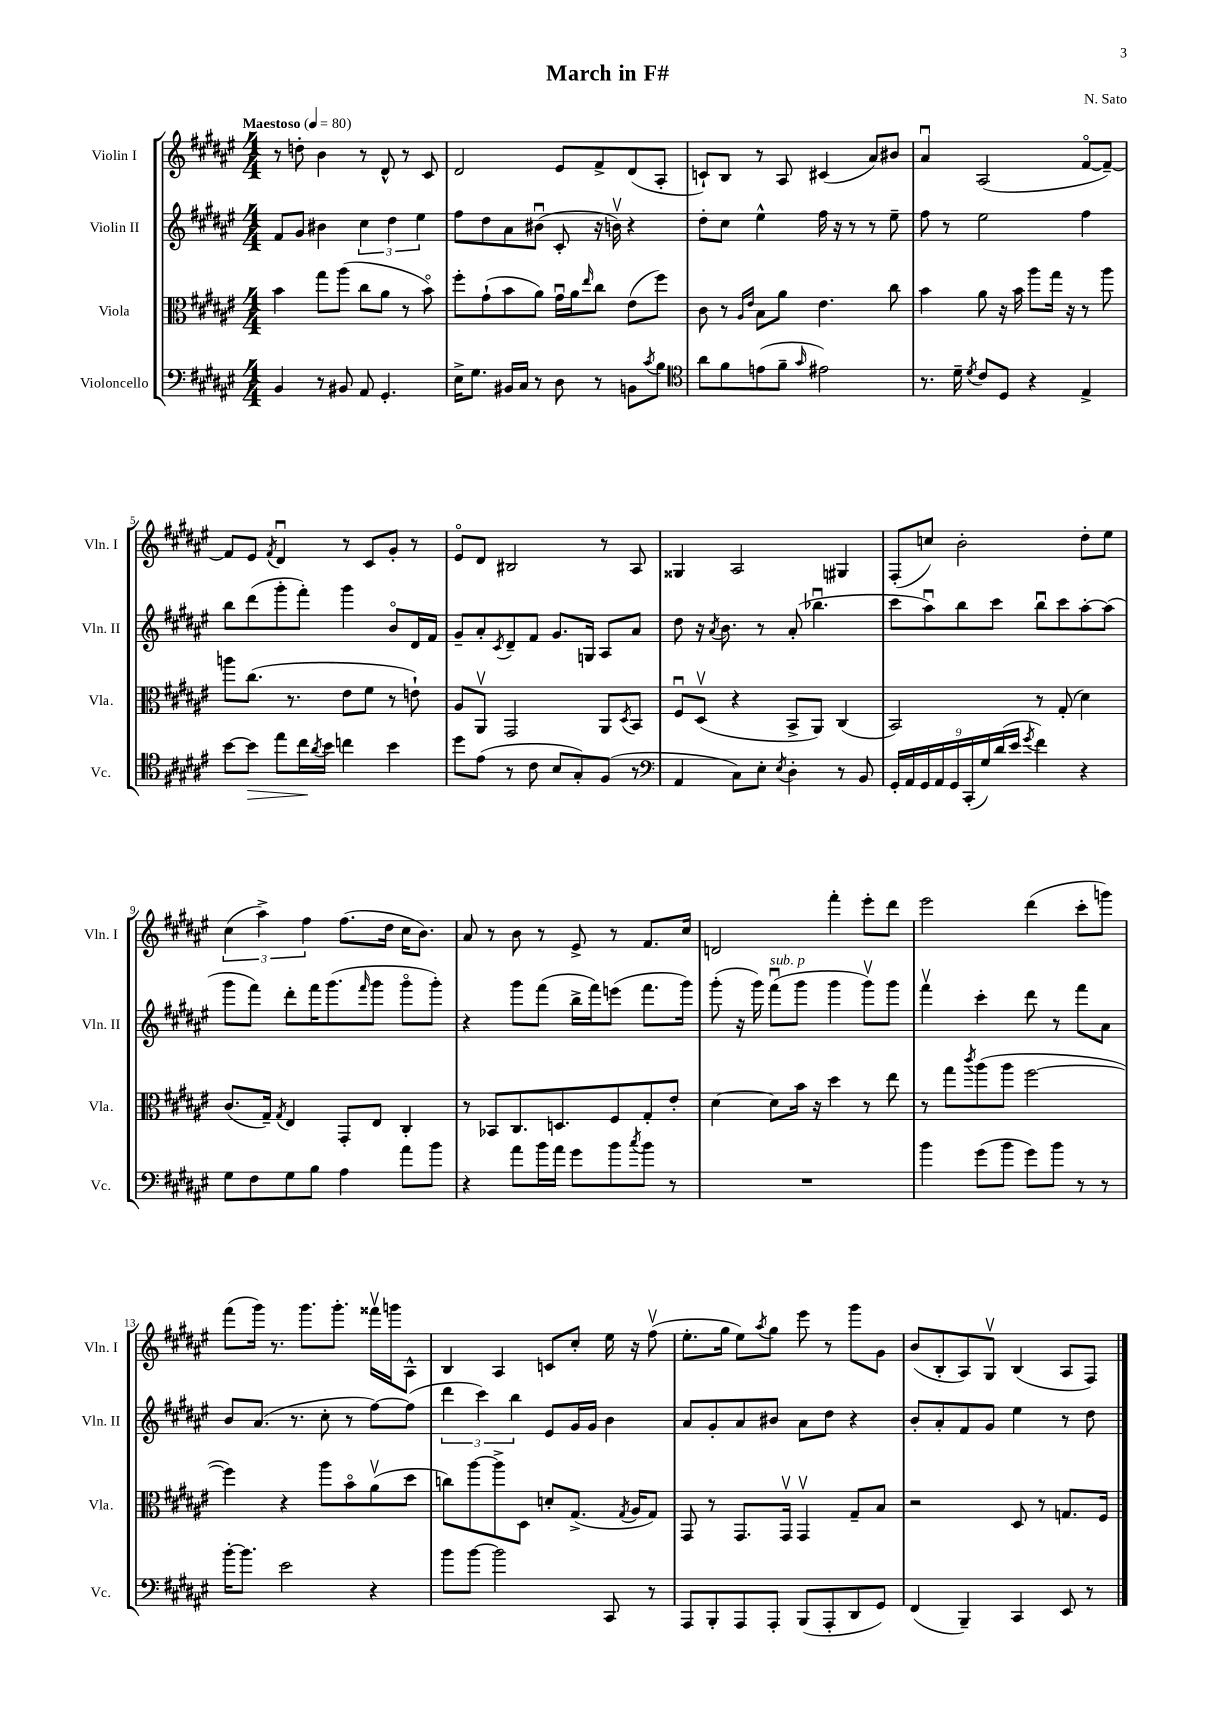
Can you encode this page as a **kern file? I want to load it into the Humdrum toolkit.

**kern	**dynam	**kern	**kern	**kern
*part4	*part4	*part3	*part2	*part1
*staff4	*staff4	*staff3	*staff2	*staff1
*I"Violoncello	*	*I"Viola	*I"Violin II	*I"Violin I
*I'Vc.	*	*I'Vla.	*I'Vln. II	*I'Vln. I
*clefF4	*	*clefC3	*clefG2	*clefG2
*k[f#c#g#d#a#e#]	*	*k[f#c#g#d#a#e#]	*k[f#c#g#d#a#e#]	*k[f#c#g#d#a#e#]
*M4/4	*	*M4/4	*M4/4	*M4/4
*MM80	*	*MM80	*MM80	*MM80
=1	=1	=1	=1	=1
!	!	!	!	!LO:TX:a:B:t=Maestoso
4BB/	.	4b\	8f#/L	8r
.	.	.	8g#/J	8ddn'\
8r	.	8gg#\L	4b#X\	4b\
8BB#X/	.	(8aa#\J	.	.
8AA#/	.	8cc#\L	6cc#\	8r
4.GG#'/	.	8a#\J	.	8d#^^/
.	.	.	6dd#\	.
.	.	8r	.	8r
.	.	.	6ee#\	.
.	.	8b\)	.	8c#/
=2	=2	=2	=2	=2
16E#^\KL	.	8ff#'\L	8ff#\L	2d#/
8.G#\J	.	.	.	.
.	.	(8g#`\	8dd#\	.
16BB#X/LL	.	8b\	8a#\	.
16C#/JJ	.	.	.	.
8r	.	8a#\J)	(8b#Xu\J	.
8D#\	.	16g#u\LL	8c#'/	8e#/L
.	.	16a#\J	.	.
.	.	16qqee#/	.	.
8r	.	8cc#\J	16r	8f#^/
.	.	.	16bnv\)	.
8BBn\L	.	(8e#\L	4r	(8d#/
8qc#/	.	.	.	.
8B\J	.	8ff#\J)	.	8A#'/J
=3	=3	=3	=3	=3
*clefC4	*	*	*	*
8a#\L	.	8c#\	8dd#'\L	8cn`/L)
8f#\	.	8r	8cc#\J	8B/J
.	.	16qqA#/LL	.	.
.	.	16qqe#/JJ	.	.
(8en\	.	8B\L	4ee#^^\	8r
8f#~\J	.	8a#\J	.	8A#/
16qqg#/	.	.	.	.
2e#X\)	.	4.e#\	16ff#\	(4c#X/
.	.	.	16r	.
.	.	.	8r	.
.	.	.	8r	8a#/L)
.	.	8cc#\	8ee#~\	8b#X/J
=4	=4	=4	=4	=4
8.r	.	4b\	8ff#\	4a#u/
.	.	.	8r	.
16d#~\	.	.	.	.
8qd#/	.	.	.	.
8c#/L	.	8a#\	2ee#\	(2A#/
8D#/J	.	16r	.	.
.	.	16b\	.	.
4r	.	8aa#\L	.	.
.	.	16gg#\Jk	.	.
.	.	16r	.	.
4E#^/	.	8r	4ff#\	[8f#/L
.	.	8aa#\	.	8f#~/J_)
!!LO:LB:g=z
=5	=5	=5	=5	=5
[8b\L	.	8aan\L	8bb\L	8f#/L]
!	!LO:HP:b	!	!	!
8b\J]	>	(8.cc#\J	(8ddd#\	8e#/J
.	.	.	.	8qf#/
8ee#\L	.	.	8ggg#'\	4d#u/
.	.	8.r	.	.
16cc#\L	.	.	8fff#'\J)	.
8qa#/	.	.	.	.
16b\JJ	]	.	.	.
4ccn\	.	8e#\L	4ggg#\	8r
.	.	8f#\J	.	8c#/L
4b\	.	8r	8b/L	8g#'/J
.	.	8en`\)	16d#/L	8r
.	.	.	16f#/JJ	.
=6	=6	=6	=6	=6
8dd#\L	.	8A#/L	8g#~/L	8e#/L
(8e#\J	.	8AA#v/J	8a#'/	8d#/J
.	.	.	8qc#/	.
8r	.	2GG#/	8d#~/	2B#X/
8c#\	.	.	8f#/J	.
8B/L	.	.	8.g#/L	.
8G#'/)	.	.	.	.
.	.	.	16Gn/Jk	.
(8F#/J	.	8AA#/L	8A#/L	8r
.	.	8qD#/	.	.
8r	.	8BB/J	8a#/J	8A#/
=7	=7	=7	=7	=7
*clefF4	*	*	*	*
4AA#/	.	8F#u/L	8dd#\	4G##X/
.	.	(8D#v/J	16r	.
.	.	.	8qa#/	.
.	.	.	8.b\	.
8C#\L)	.	4r	.	2A#/
8E#'\J	.	.	8r	.
8qE#/	.	.	.	.
4D#'\	.	8BB^/L	(8a#'/	.
.	.	8AA#/J)	4.bb-Xu\	.
8r	.	(4C#/	.	4G#X/
8BB/	.	.	.	.
=8	=8	=8	=8	=8
18GG#'/LL	.	2BB/)	8ccc#\L	(8F#'/L
18AA#/	.	.	.	.
18GG#/	.	.	.	.
.	.	.	8aa#u\)	8ccn/J)
18AA#/	.	.	.	.
18GG#/	.	.	.	.
.	.	.	8bb\	2b'\
(18CC#'/	.	.	.	.
18G#/)	.	.	.	.
.	.	.	8ccc#\J	.
(18d#/	.	.	.	.
18e#/JJ	.	.	.	.
8qg#/	.	.	.	.
4f#\)	.	8r	8bbu\L	.
.	.	(8G#'/	8ccc#\	.
4r	.	4d#\)	[8aa#'\	8dd#'\L
.	.	.	(8aa#\J]	8ee#\J
!!LO:LB:g=z
=9	=9	=9	=9	=9
8G#\L	.	(8.c#/L	8ggg#\L	(6cc#\
8F#\	.	.	8fff#\J)	.
.	.	.	.	6aa#^\)
.	.	16G#~/Jk)	.	.
.	.	8qG#/	.	.
8G#\	.	4E#/	8ddd#'\L	.
.	.	.	.	6ff#\
8B\J	.	.	16fff#\K	.
.	.	.	(8.ggg#\	.
4A#\	.	8GG#'/L	.	(8.ff#\L
.	.	.	16qqfff#/	.
.	.	8E#/J	8ggg#\J	.
.	.	.	.	16dd#\Jk
8a#\L	.	4C#'/	8ggg#\L	16cc#\KL
.	.	.	.	8.b\J)
8b\J	.	.	8ggg#'\J)	.
=10	=10	=10	=10	=10
4r	.	8r	4r	8a#/
.	.	8BB-X/L	.	8r
8a#\L	.	8.C#/	8ggg#\L	8b\
16b\L	.	.	(8fff#\J	8r
16a#\JJ	.	8.Dn/	.	.
8g#\L	.	.	16bb^\LL	8e#^/
.	.	.	16fff#\J)	.
8b\	.	8F#/	(8eeen\J	8r
8qcc#/	.	.	.	.
8b\J	.	8G#'/	8.fff#\L	8.f#/L
8r	.	8e#'/J	.	.
.	.	.	16ggg#\Jk)	16cc#/Jk
=11	=11	=11	=11	=11
1r	.	[4d#\	(8ggg#'\	2dn/
.	.	.	16r	.
.	.	.	16ggg#\)	.
!	!	!	!LO:TX:a:i:t=sub. p	!
.	.	8d#\L]	(8fff#u\L	.
.	.	16b\Jk	8ggg#\J	.
.	.	16r	.	.
.	.	4dd#\	4ggg#\	4fff#'\
.	.	8r	8ggg#v\L)	8eee#'\L
.	.	8ee#\	8ggg#\J	8ddd#\J
=12	=12	=12	=12	=12
4b\	.	8r	4fff#v\	2eee#\
.	.	8gg#\L	.	.
.	.	8qccc#/	.	.
(8g#\L	.	(8aa#\	4ccc#'\	.
8b\J	.	8aa#\J	.	.
8g#\L)	.	[2ff#\	8ddd#\	(4ddd#\
8b\J	.	.	8r	.
8r	.	.	8fff#\L	8ccc#'\L
8r	.	.	8a#\J	8gggn\J)
!!LO:LB:g=z
=13	=13	=13	=13	=13
[16b'\KL	.	4ff#\])	8b/L	(8fff#\L
8.b\J]	.	.	.	.
.	.	.	(8.a#/J	16ggg#\Jk)
.	.	.	.	8.r
2e#\	.	4r	.	.
.	.	.	8.r	.
.	.	.	.	8.ggg#\L
.	.	8aa#\L	8cc#'\	.
.	.	.	.	8.ggg#'\J
.	.	8b\	8r	.
4r	.	(8a#v\	[8ff#\L)	16fff##Xv\LL
.	.	.	.	16gggn\J
.	.	8dd#\J	(8ff#\J]	8A#^^\J
=14	=14	=14	=14	=14
8b\L	.	8ccn\L)	6ddd#\	4B/
[8b\J	.	[8aa#\	.	.
.	.	.	6ccc#\)	.
2b\]	.	8aa#^\]	.	4A#/
.	.	.	6bb\	.
.	.	8D#\J	.	.
.	.	8dn'/L	8e#/L	8cn/L
.	.	(8.G#^/J	16g#/L	8cc#'/J
.	.	.	16g#/JJ	.
8CC#/	.	.	4b\	16ee#\
.	.	8qG#/	.	.
.	.	16A#/KL	.	16r
8r	.	8G#/J)	.	(8ff#v\
=15	=15	=15	=15	=15
8AAA#/L	.	8GG#/	8a#/L	8.ee#'\L
8BBB'/	.	8r	8g#'/	.
.	.	.	.	16gg#\Jk
8AAA#/	.	8.GG#/L	8a#/	8ee#\L)
.	.	.	.	8qaa#/
8AAA#'/J	.	.	8b#X/J	8gg#\J
.	.	16GG#v/Jk	.	.
(8BBB/L	.	4GG#v/	8a#\L	8eee#\
8AAA#'/	.	.	8dd#\J	8r
8DD#/	.	8G#~/L	4r	8ggg#\L
8GG#/J)	.	8B/J	.	8g#\J
=16	=16	=16	=16	=16
(4FF#/	.	2r	8b'/L	(8b/L
.	.	.	8a#'/	8B'/
4BBB~/)	.	.	8f#/	8A#/)
.	.	.	8g#/J	8G#v/J
4CC#/	.	8D#/	4ee#\	(4B/
.	.	8r	.	.
8EE#/	.	8.Gn/L	8r	8A#/L
8r	.	.	8dd#\	8F#/J)
.	.	16F#/Jk	.	.
==	==	==	==	==
*-	*-	*-	*-	*-
